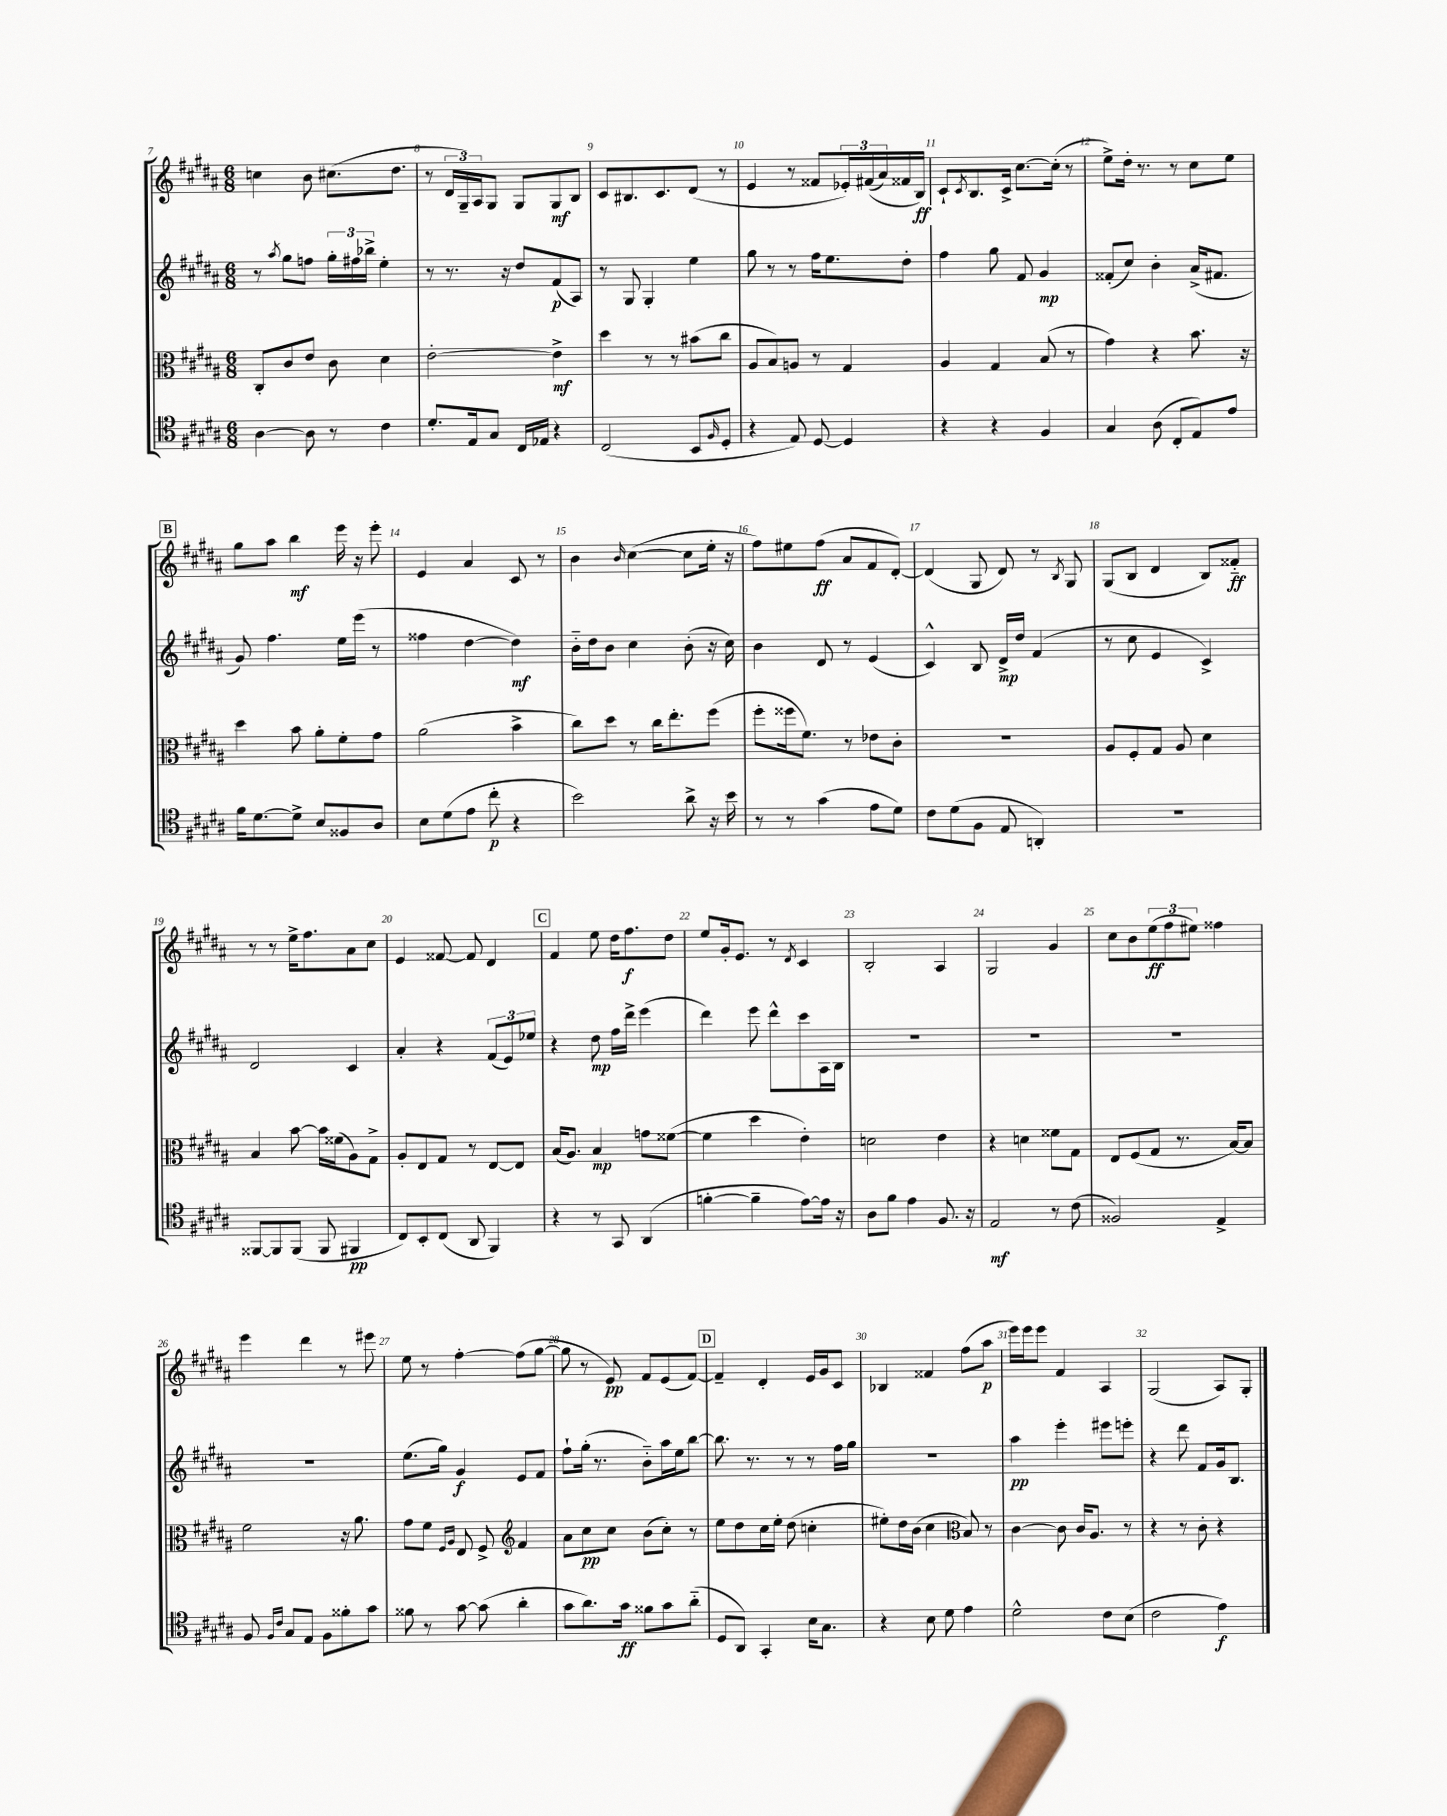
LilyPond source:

<<
\new StaffGroup <<
\new Staff = "s0" {
    \clef treble \key b \major \numericTimeSignature \time 6/8
    c''4 b'8 cis''8.( dis''8. |
    r8 \tuplet 3/2 { dis'16 gis16--) ais16 } gis8 gis8 gis8\mf b8 |
    cis'8 bis8. cis'8. dis'8( r8 |
    e'4 r8 fisis'8 \tuplet 3/2 { ees'16-.) fis'16(\( ais'16) } fisis'16 b16\ff\) |
    cis'8-! \acciaccatura { cis'8 } b8. cis'16-> cis''8.~ cis''16-.( r8 |
    e''8->) dis''16-. r8. r8 cis''8 e''8 |
    \mark \markup { \box "B" } gis''8 ais''8 b''4\mf e'''16 r16 e'''8-. |
    e'4 ais'4 cis'8 r8 |
    b'4 \grace { b'16 } cis''4~( cis''8 e''16-. r16 |
    fis''8) eis''8 fis''8\ff( ais'8 fis'8 dis'8~-.) |
    dis'4( gis8 dis'8) r8 \acciaccatura { b8 } gis8 |
    gis8( b8 dis'4 b8) fisis'8-_\ff |
    r8 r8 e''16-> fis''8. ais'8 cis''8 |
    e'4 fisis'8~ fisis'8 dis'4 |
    \mark \markup { \box "C" } fis'4 e''8 dis''16 fis''8.\f dis''8 |
    e''8 gis'16-. e'8. r8 \acciaccatura { dis'8 } cis'4 |
    b2-. ais4 |
    gis2 gis'4 |
    cis''8 b'8 \tuplet 3/2 { e''8\ff( fis''8 eis''8) } fisis''4 |
    e'''4 dis'''4 r8 eis'''8 |
    e''8 r8 fis''4~-. fis''8( gis''8~ |
    gis''8 r8 e'8\pp) fis'8 e'8( fis'8~) |
    \mark \markup { \box "D" } fis'4-- dis'4-. e'16 gis'16 cis'8 |
    bes4 fisis'4 fis''8( ais''8\p |
    e'''16) e'''16 e'''8 fis'4 ais4 |
    gis2( ais8) gis8-. \bar "|." |
}
\new Staff = "s1" {
    \clef treble \key b \major \numericTimeSignature \time 6/8
    r8 \acciaccatura { ais''8 } gis''8 f''8 \tuplet 3/2 { gis''16-. fis''16 bes''16-> } e''4-. |
    r8 r8. r16 dis''8 fis'8\p( ais8) |
    r8 gis8 gis4-. e''4 |
    gis''8 r8 r8 fis''16 e''8. dis''8-. |
    fis''4 gis''8 fis'8 gis'4\mp |
    fisis'8-.( cis''8) b'4-. ais'16->( fis'8. |
    \mark \markup { \box "B" } gis'8) fis''4. e''16 e'''16( r8 |
    fisis''4 dis''4~ dis''4\mf) |
    b'16-_ dis''16 b'8 cis''4 b'8-.( r16 cis''16) |
    b'4 dis'8 r8 e'4( |
    cis'4-^) b8 dis'16->\mp dis''16 fis'4( |
    r8 cis''8 e'4 cis'4->) |
    dis'2 cis'4 |
    ais'4-. r4 \tuplet 3/2 { fis'8( e'8) ees''8 } |
    \mark \markup { \box "C" } r4 dis''8\mp fis''16 dis'''16-> e'''4( |
    dis'''4) e'''8 dis'''8-^ cis'''8 ais16 b16 |
    R2. |
    R2. |
    R2. |
    R2. |
    e''8.( gis''16) gis'4\f e'8 fis'8 |
    fis''8-! gis''16-.( r8. b'8-_) ais''16 e''16 b''8~ |
    \mark \markup { \box "D" } b''8. r8. r8 r8 fis''16 gis''16 |
    R2. |
    ais''4\pp e'''4-. eis'''8 e'''8-. |
    r4 dis'''8 fis'8 gis'16 b8. \bar "|." |
}
\new Staff = "s2" {
    \clef alto \key b \major \numericTimeSignature \time 6/8
    cis8-. cis'8 e'8 cis'8 dis'4 |
    e'2~-. e'4->\mf |
    dis''4 r8 r8 bis'8( cis''8 |
    ais8 b8) a8 r8 gis4 |
    ais4 gis4 b8( r8 |
    gis'4) r4 b'8. r16 |
    \mark \markup { \box "B" } dis''4 b'8 ais'8-. fis'8-. gis'8 |
    ais'2( b'4-> |
    cis''8) dis''8 r8 cis''16 e''8.-. fis''8( |
    fis''8-. fisis''16 fis'8.) r8 ees'8 cis'8-. |
    R2. |
    ais8 fis8-. gis8 ais8 dis'4 |
    b4 b'8~ b'16 fisis'16( ais8) gis8-> |
    ais8-. e8 gis8 r8 e8~ e8 |
    \mark \markup { \box "C" } b16( ais8.) b4\mp g'8 fisis'8~( |
    fisis'4 dis''4 e'4-.) |
    d'2 e'4 |
    r4 d'4 fisis'8 gis8 |
    e8 fis8( gis8 r8. b16~) b8 |
    fis'2 r16 ais'8. |
    gis'8 fis'8 \grace { fis16 ais16 } e8 fis8-> \clef treble fis'4 |
    ais'8 cis''8\pp cis''8 b'8( cis''8-.) r8 |
    \mark \markup { \box "D" } e''8 dis''8 cis''16 e''16-. dis''8( c''4-. |
    eis''8-.) dis''16 b'16( cis''4 \clef alto b8) r8 |
    cis'4~ cis'8 cis'16 ais8. r8 |
    r4 r8 cis'8-. r4 \bar "|." |
}
\new Staff = "s3" {
    \clef tenor \key b \major \numericTimeSignature \time 6/8
    ais4~ ais8 r8 cis'4 |
    dis'8.-. e16 gis8 cis16 ees16 r4 |
    cis2( b,8 \grace { fis16 } dis8-. |
    r4 e8) dis8~ dis4 |
    r4 r4 fis4 |
    gis4 ais8( cis8-. e8) e'8 |
    \mark \markup { \box "B" } fis'16 dis'8.~ dis'8-> b8 fisis8 ais8 |
    b8 dis'8( e'8 cis''8-.\p r4 |
    b'2) ais'8-> r16 b'16 |
    r8 r8 gis'4( e'8 dis'8) |
    cis'8 dis'8( fis8 e8 a,4-.) |
    R2. |
    fisis,8~ fisis,8 fisis,8( fisis,8 fis,4\pp |
    cis8) b,8-. cis8( ais,8 fis,4) |
    \mark \markup { \box "C" } r4 r8 gis,8 ais,4( |
    f'4~-. f'4-- e'8~) e'16 r16 |
    ais8 fis'8 e'4 fis8. r16 |
    e2\mf r8 cis'8( |
    fisis2) e4-> |
    fis8 \grace { fis16 cis'16 } gis8 e8 fis8 fisis'8-. gis'8 |
    fisis'8 r8 gis'8~ gis'8( ais'4-. |
    gis'8 ais'8.) gis'16\ff fisis'8 gis'8 ais'8-_( |
    \mark \markup { \box "D" } dis8 ais,8) gis,4-. b16 gis8. |
    r4 b8 dis'8 e'4 |
    dis'2-^ cis'8 b8( |
    cis'2 e'4\f) \bar "|." |
}
>>
>>
\layout { \context { \Score currentBarNumber = #7 \override BarNumber.break-visibility = ##(#f #t #t) barNumberVisibility = #all-bar-numbers-visible } }
